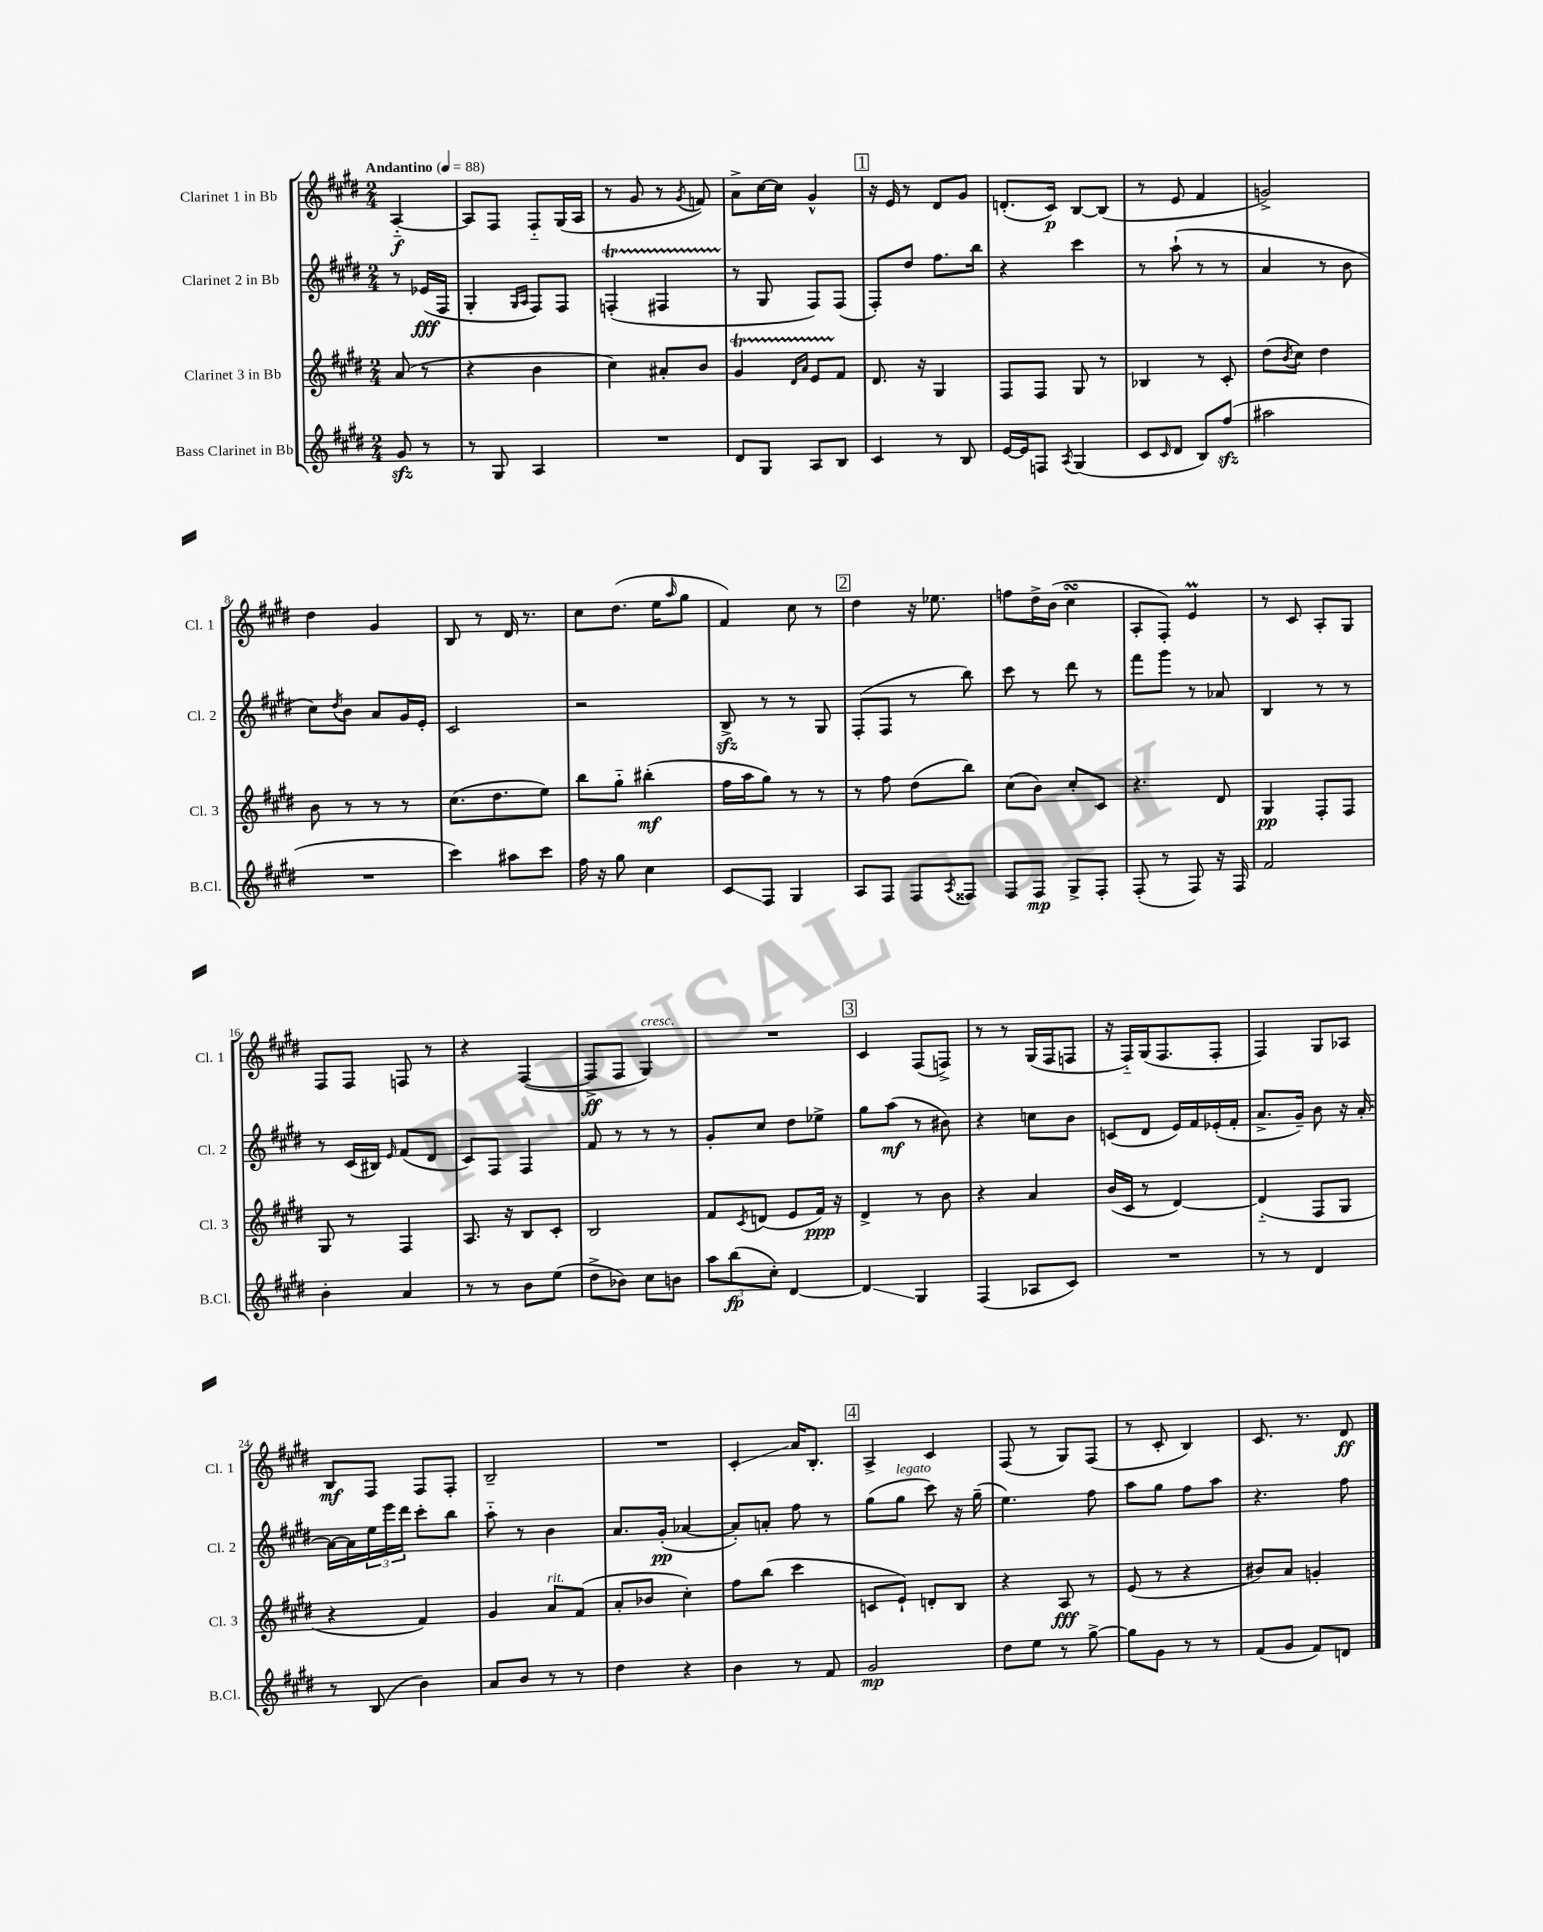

**kern	**kern	**kern	**kern
*staff4	*staff3	*staff2	*staff1
*clefG2	*clefG2	*clefG2	*clefG2
*k[f#c#g#d#]	*k[f#c#g#d#]	*k[f#c#g#d#]	*k[f#c#g#d#]
*M2/4	*M2/4	*M2/4	*M2/4
*MM88	*MM88	*MM88	*MM88
8g#/	(8a/	8r	[4A'~/
8r	8r	(16e-/LL	.
.	.	16F#/JJ	.
=	=	=	=
8r	4r	4G#'/	8A/]L
8G#/	.	.	8F#/J
.	.	16qqG#/LL	.
.	.	16qqA/JJ	.
4A/	4b\	8F#/L)	8F#'~/L
.	.	8F#/J	(16G#/L
.	.	.	16A/JJ
=	=	=	=
2r	4cc#\)	(4F'/	8r
.	.	.	8g#/
.	8a#'/L	4F#/	8r
.	.	.	8qg#/
.	8b/J	.	8f/)
=	=	=	=
8d#/L	4g#/	8r	8a^\L
8G#/J	.	8G#/	[16cc#\L
.	.	.	16cc#\]JJ
.	16qqd#/LL	.	.
.	16qqa/JJ	.	.
8A/L	8e/L	8F#/L)	4g#^^/
8B/J	8f#/J	(8F#/J	.
=	=	=	=
4c#/	8.d#/	8F#'/L)	16r
.	.	.	16e/
.	.	8dd#/J	8r
.	16r	.	.
8r	4G#/	8.ff#\L	8d#/L
8B/	.	.	8g#/J
.	.	16bb\Jk	.
=	=	=	=
[16e/LL	8F#/L	4r	(8.d'/L
16e/]J	.	.	.
8F/J	8F#/J	.	.
.	.	.	16c#/Jk)
8qA/	.	.	.
(4G#/	8G#/	4ccc#\	[8B/L
.	8r	.	(8B/]J
=	=	=	=
8c#/L	4B-/	8r	8r
16qqc#/	.	.	.
8d#/J	.	(8aa`\	8e/
8B/L)	8r	8r	4f#/
(8ff#/J	8c#'/	8r	.
=	=	=	=
2aa#\	(8dd#\L	4a/	2g^/)
.	8qb/	.	.
.	8cc#\J)	.	.
.	4dd#\	8r	.
.	.	8b\	.
=	=	=	=
2r	8b\	8cc#\L)	4dd#\
.	.	8qdd#/	.
.	8r	8b\J	.
.	8r	8a/L	4g#/
.	8r	16g#/L	.
.	.	16e'/JJ	.
=	=	=	=
4ccc#\)	(8.cc#\L	2c#/	8B/
.	.	.	8r
.	8.dd#\	.	.
8aa#\L	.	.	16d#/
.	.	.	8.r
8ccc#\J	8ee\J)	.	.
=	=	=	=
16ff#\	8bb\L	2r	8cc#\L
16r	.	.	.
8gg#\	8gg#'~\J	.	(8.dd#\J
4cc#\	(4bb#'\	.	.
.	.	.	16ee\LK
.	.	.	16qqaa/
.	.	.	8gg#\J
=	=	=	=
8c#/L	16ff#\LL	8B^/	4f#/)
.	16aa\J	.	.
8F#/J	8gg#\J)	8r	.
4G#/	8r	8r	8cc#\
.	8r	8G#/	8r
=	=	=	=
8A/L	8r	(8F#'/L	4dd#\
8F#/J	8ff#\	8F#/J	.
8F#/L	(8dd#\L	8r	16r
.	.	.	8.ee-\
8qA/	.	.	.
8F##/J	8bb\J)	8bb\)	.
=	=	=	=
8F#/L	(8cc#\L	8ccc#\	8ff\L
8F#/J	8b\J)	8r	16dd#^\L
.	.	.	(16b\JJ
8G#^/L	8cc#'/L	8ddd#\	4cc#\
8F#'/J	8c#/J	8r	.
=	=	=	=
(8F#'/	4.r	8fff#\L	8A'/L
8r	.	8ggg#\J	8F#'/J)
8F#/)	.	8r	4e/
16r	8d#/	8a-/	.
16F#/	.	.	.
=	=	=	=
2f#/	4G#/	4B/	8r
.	.	.	8c#/
.	8F#'/L	8r	8A'/L
.	8F#/J	8r	8G#/J
=	=	=	=
4b'\	8G#/	8r	8F#/L
.	8r	(16c#/LL	8F#/J
.	.	16B#/JJ)	.
.	.	16qqe/	.
4a/	4F#/	(8f#/L	8F/
.	.	8d#/J	8r
=	=	=	=
8r	8.A/	8c#/L)	4r
8r	.	8F#/J	.
.	16r	.	.
8b\L	8B/L	4F#/	([4F#/
(8ee\J	8c#'/J	.	.
=	=	=	=
8dd#^\L	2B/	8f#/	8F#^/]L
8b-\J)	.	8r	8F#/J
8cc#\L	.	8r	4G#/)
8b\J	.	8r	.
=	=	=	=
12aa\L	8f#/L	8g#'/L	2r
(12bb\	.	.	.
.	8qc#/	.	.
.	(8d/J	8cc#/J	.
12cc#'\J)	.	.	.
[4d#/	8e/L	8dd#\L	.
.	16f#/Jk)	8ee-^\J	.
.	16r	.	.
=	=	=	=
4d#/]	4d#^/	8gg#\L	4c#/
.	.	(8aa\J	.
4G#/	8r	8r	(8F#/L
.	8b\	8b#\)	8F^/J)
=	=	=	=
(4F#/	4r	4r	8r
.	.	.	8r
8A-/L	4a/	8cc\L	(16G#/LL
.	.	.	16F#/J
8c#/J)	.	8b\J	8F/J
=	=	=	=
2r	(16b/LL	(8c/L	16r
.	16c#/JJ	.	16F#'~/LL)
.	8r	8d#/J	(16G#/J
.	.	.	8.F#/
.	[4d#/)	16e/LL)	.
.	.	16f#/	.
.	.	(16e-'/	8F#'/J
.	.	16f#'/JJ	.
=	=	=	=
8r	(4d#'~/]	8.a^/L	4F#/)
8r	.	.	.
.	.	16g#~/Jk)	.
4d#/	8F#/L	8b\	8G#/L
.	8G#/J	16r	8A-/J
.	.	[16a'/	.
=	=	=	=
8r	4r	16a\_LL	8B/L
.	.	16a\]	.
(8B/	.	24ee\	8F#/J
.	.	24eee\	.
.	.	24ddd#\JJ	.
4b\)	4f#/)	8ccc#'\L	8F#/L
.	.	8bb\J	8F#'/J
=	=	=	=
8a/L	4g#/	8aa'~\	2B~/
8b/J	.	8r	.
8r	8a/L	4b\	.
8r	(8f#/J	.	.
=	=	=	=
4dd#\	8a'/L	8.a/L	2r
.	8b-/J	.	.
.	.	(16g#'/Jk	.
4r	4cc#'\)	[4a-/	.
=	=	=	=
4b\	8ff#\L	8a-'/]L)	4c#'/
.	(8bb\J	8a'/J	.
8r	4ccc#\	8ff#\	16a/LK
.	.	.	8.B'/J
8f#/	.	8r	.
=	=	=	=
2g#/	8c/L	(8gg#\L	4A^/
.	8e`/J)	8gg#\J	.
.	8d'/L	8ccc#\)	4c#/
.	8B/J	16r	.
.	.	(16gg#~\	.
=	=	=	=
8dd#\L	4r	4.ee\)	(8F#/
8ee\J	.	.	8r
8r	8A/	.	8G#/L)
[8gg#^\	8r	8ff#\	(8F#/J
=	=	=	=
8gg#\]L	(8e/	8aa\L	8r
8g#\J	8r	8gg#\J	8c#'/
8r	4r	8ff#\L	4B/)
8r	.	8aa\J	.
=	=	=	=
(8f#/L	8b#/L)	4.r	8.c#/
8g#/J	8a/J	.	.
.	.	.	8.r
8f#/L)	4g'/	.	.
8d/J	.	8ff#\	8d#/
==	==	==	==
*-	*-	*-	*-
